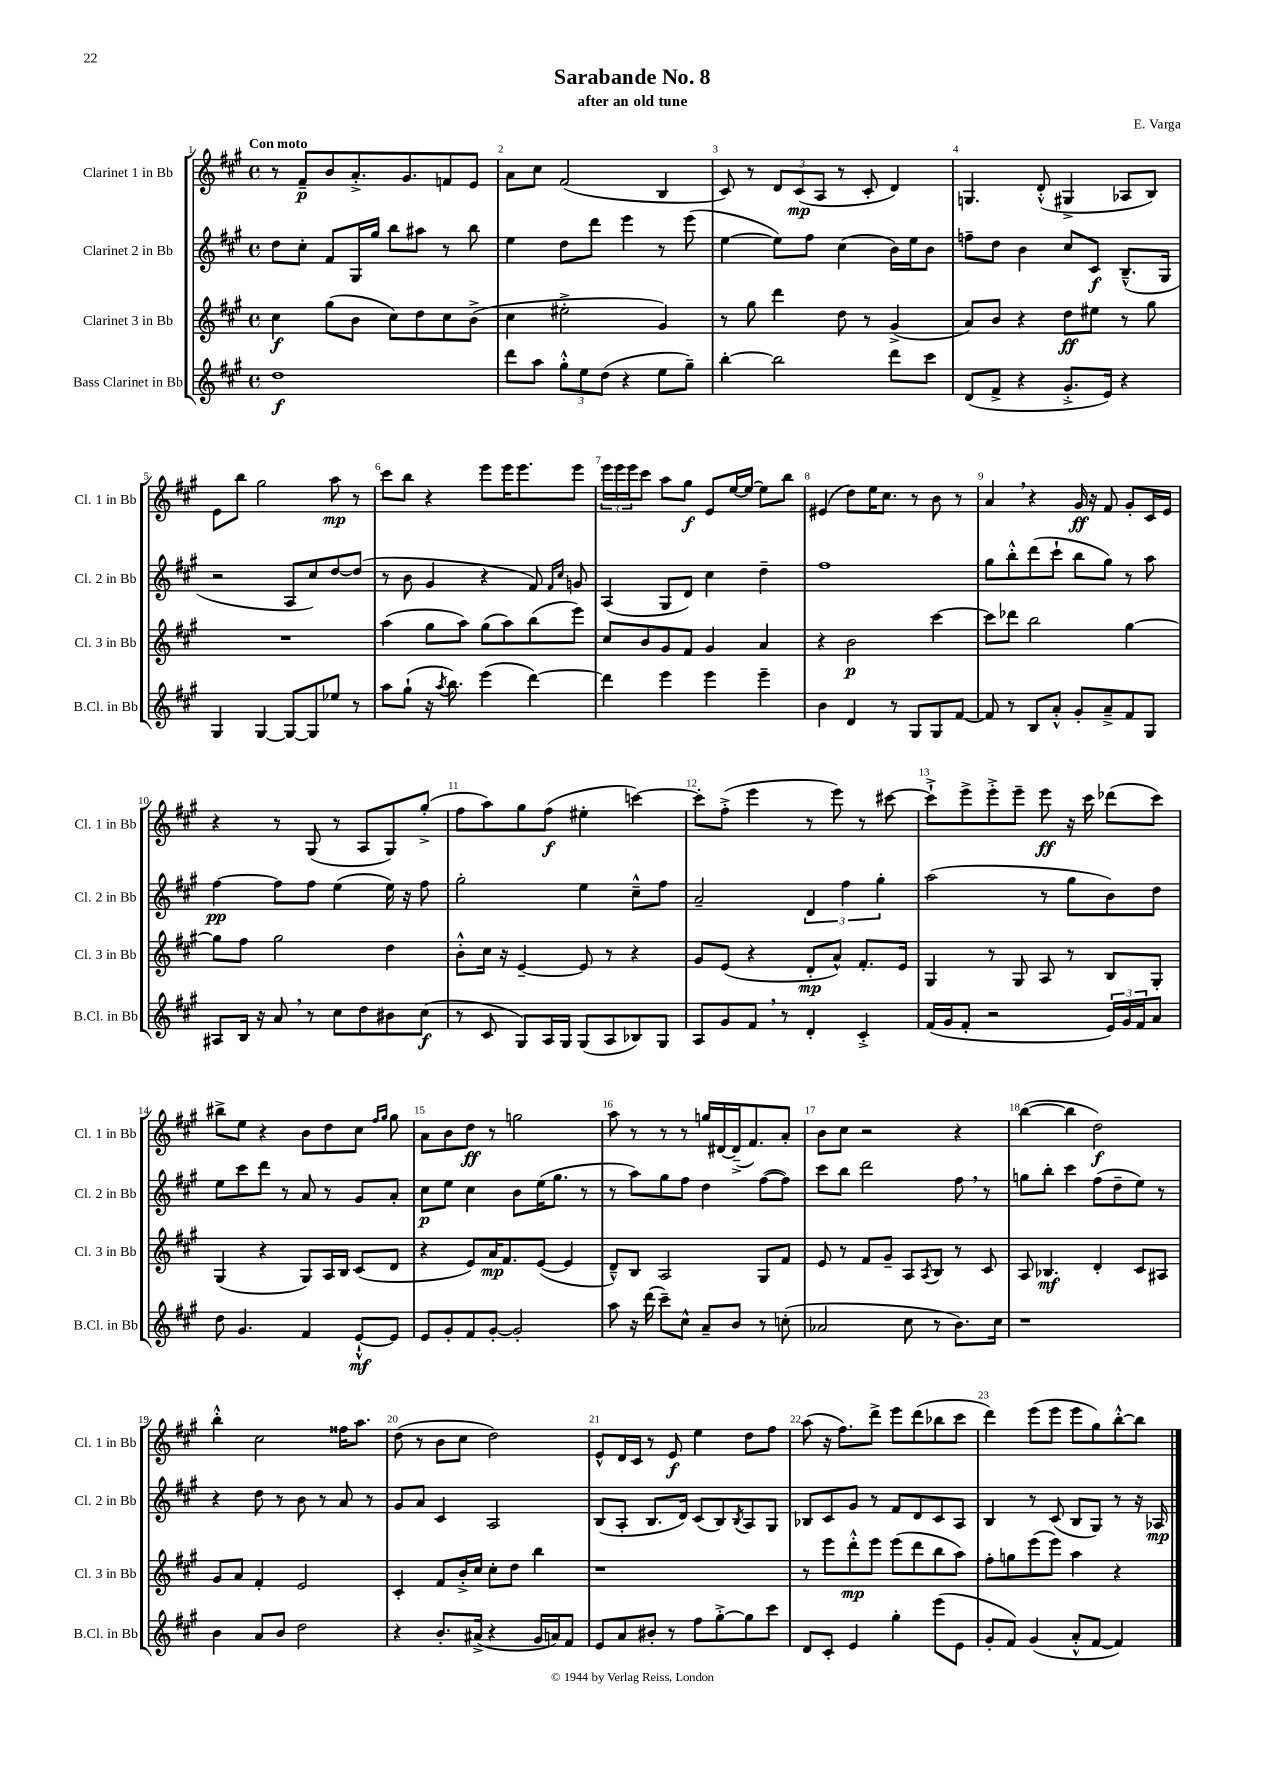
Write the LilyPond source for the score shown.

\header { title = "Sarabande No. 8" composer = "E. Varga" subtitle = "after an old tune" }
<<
\new StaffGroup <<
\new Staff = "s0" \with { instrumentName = "Clarinet 1 in Bb" shortInstrumentName = "Cl. 1 in Bb" } {
    \clef treble \key a \major \defaultTimeSignature \time 4/4 \tempo "Con moto"
    r8 fis'8--\p b'8 a'8.-.-> gis'8. f'8 e'8 |
    a'8 cis''8 fis'2( b4 |
    cis'8) r8 \tuplet 3/2 { d'8 cis'8\mp( a8 } r8 cis'8-. d'4) |
    g4. d'8-.-^( gis4-> aes8 b8) |
    e'8 b''8 gis''2 a''8\mp r8 |
    cis'''8 b''8 r4 e'''8 e'''16 e'''8. e'''8 |
    \tuplet 3/2 { e'''16 e'''16 e'''16 } cis'''8 a''8 gis''8\f e'8 e''16~ e''16~ e''8 b''8 |
    eis'4( d''8) e''16 cis''8. r8 b'8 r8 |
    a'4 \breathe r4 gis'16\ff r16 fis'8 gis'8-. cis'16 e'16 |
    r4 r8 gis8( r8 a8 gis8) gis''8-.->( |
    fis''8 a''8) gis''8 fis''8\f( eis''4-. c'''4~) |
    c'''8-. fis''8-.->( e'''4 r8 e'''8) r8 cis'''8~ |
    cis'''8-!-> e'''8-> e'''8-.-> e'''8-- e'''8\ff r16 cis'''16 des'''8( cis'''8) |
    bis''8-> e''8 r4 b'8 d''8 cis''8 \grace { fis''16 gis''16 } gis''8 |
    a'8 b'8 d''8\ff r8 g''2 |
    a''8 r8 r8 r8 g''16 dis'16~ dis'16--->( fis'8.) a'8-. |
    b'8 cis''8 r2 r4 |
    b''4~( b''4 d''2\f) |
    b''4-.-^ cis''2 fisis''16 a''8. |
    d''8( r8 b'8 cis''8 d''2) |
    e'8-^ d'16 cis'16 r8 e'8\f e''4 d''8 fis''8 |
    a''8( r16 fis''8.) d'''8-> e'''8 d'''8( bes''8 cis'''8 |
    d'''4) e'''8( e'''8 e'''8 gis''8) b''8~-.-^ b''8 \bar "|." |
}
\new Staff = "s1" \with { instrumentName = "Clarinet 2 in Bb" shortInstrumentName = "Cl. 2 in Bb" } {
    \clef treble \key a \major \defaultTimeSignature \time 4/4
    d''8 cis''8-. fis'8 gis16 gis''16 b''8 ais''8 r8 b''8 |
    e''4 d''8 d'''8 e'''4 r8 e'''8( |
    e''4~ e''8) fis''8 cis''4( b'16) e''16 b'8 |
    f''8-- d''8 b'4 cis''8 cis'8\f b8.---^( gis16 |
    r2 a8 cis''8) d''8~ d''8( |
    r8 b'8 gis'4 r4 fis'8) \grace { fis'16 cis''16 } g'8 |
    a4( gis8 d'8) cis''4 d''4-- |
    fis''1 |
    gis''8 b''8-.-^ d'''8( cis'''8-! b''8 gis''8) r8 a''8 |
    fis''4~\pp fis''8 fis''8 e''4( e''16) r16 fis''8 |
    gis''2-. e''4 cis''8---^ fis''8 |
    a'2-- \tuplet 3/2 { d'4 fis''4 gis''4-. } |
    a''2( r8 gis''8 b'8) d''8 |
    e''8 cis'''8 d'''8 r8 a'8 r8 gis'8 a'8-. |
    cis''8\p e''8 cis''4 b'8 e''16( gis''8. r8 |
    r8 a''8) gis''8 fis''8 d''4 fis''8~( fis''8) |
    cis'''8 b''8 d'''2 fis''8 \breathe r8 |
    g''8 b''8-. cis'''4 fis''8( d''8-- e''8) r8 |
    r4 d''8 r8 b'8 r8 a'8 r8 |
    gis'8 a'8 cis'4 a2 |
    b8( a8-. b8. d'16) cis'8( b8) \acciaccatura { b8 } a8 gis8 |
    bes8 cis'8 gis'8 r8 fis'8 d'8 cis'8 a8 |
    b4 r8 cis'8( b8 gis8) r8 r16 aes16\mp \bar "|." |
}
\new Staff = "s2" \with { instrumentName = "Clarinet 3 in Bb" shortInstrumentName = "Cl. 3 in Bb" } {
    \clef treble \key a \major \defaultTimeSignature \time 4/4
    cis''4\f gis''8( b'8 cis''8) d''8 cis''8 b'8->( |
    cis''4 eis''2-.-> gis'4) |
    r8 gis''8 d'''4 d''8 r8 gis'4->( |
    a'8) b'8 r4 d''8\ff eis''8 r8 gis''8 |
    R1 |
    a''4( gis''8 a''8) gis''8( a''8) b''8( e'''8) |
    cis''8 b'8 gis'8 fis'8 gis'4 a'4 |
    r4 b'2\p cis'''4~ |
    cis'''8 des'''8 b''2 gis''4~ |
    gis''8 fis''8 gis''2 d''4 |
    b'8-.-^ cis''16 r16 e'4~-- e'8 r8 r4 |
    gis'8 e'8( r4 d'8-.\mp a'8-^) fis'8.-. e'16 |
    gis4 r8 gis8 a8 r8 b8 gis8-. |
    gis4( r4 gis8) a16 b16 cis'8( d'8 |
    r4 e'8) a'16\mp fis'8. e'8~( e'4 |
    d'8---^) b8 a2 gis8 fis'8 |
    e'8 r8 fis'8 gis'8-- a8 \acciaccatura { a8 } b8 r8 cis'8 |
    a8 bes4.\mf d'4-. cis'8 ais8 |
    gis'8 a'8 fis'4-. e'2 |
    cis'4-. fis'8 b'16-.-> cis''16 cis''8-. d''8 b''4 |
    r1 |
    r8 e'''8 d'''8-.-^\mp e'''8 e'''8( d'''8 b''8 a''8) |
    fis''8-. g''8 e'''8( e'''8) a''4 r4 \bar "|." |
}
\new Staff = "s3" \with { instrumentName = "Bass Clarinet in Bb" shortInstrumentName = "B.Cl. in Bb" } {
    \clef treble \key a \major \defaultTimeSignature \time 4/4
    d''1\f |
    d'''8 a''8 \tuplet 3/2 { gis''8-.-^ e''8 d''8( } r4 e''8 gis''8--) |
    b''4~-. b''2 d'''8 cis'''8 |
    d'8( fis'8-> r4 gis'8.-.-> e'16) r4 |
    gis4 gis4~ gis8~ gis8 ees''8 r8 |
    a''8 gis''8-!( r16 \acciaccatura { a''8 } b''8.) e'''4( d'''4~) |
    d'''4 e'''4 e'''4 e'''4-- |
    b'4 d'4 r8 gis8 gis8 fis'8~ |
    fis'8 r8 b8 a'8-.-^ gis'8-. a'8---> fis'8 gis8 |
    ais8 b16 r16 a'8 \breathe r8 cis''8 d''8 bis'8 cis''8\f( |
    r8 cis'8 gis8) a16 gis16 gis8( a8 bes8) gis8 |
    a8 gis'8 fis'8 \breathe r8 d'4-. cis'4-.-> |
    fis'16( gis'16 fis'8-. r2 \tuplet 3/2 { e'16) gis'16 fis'16 } a'8 |
    d''8 gis'4. fis'4 e'8~-!-^\mf e'8 |
    e'8 gis'8-. fis'8 gis'8~-. gis'2-. |
    a''8 r16 d'''16( cis'''8--) cis''8-^ a'8-- b'8 r8 c''8-.( |
    aes'2 cis''8 r8 b'8.) cis''16 |
    r1 |
    b'4 a'8 b'8 d''2 |
    r4 b'8.-. ais'16->( r4 gis'16 a'16) fis'8 |
    e'8 a'8 bis'8-. r8 fis''8 gis''8~-.-> gis''8 cis'''8 |
    d'8 cis'8-. e'4 gis''4-. e'''8( e'8 |
    gis'8-. fis'8) gis'4( a'8-.-^ fis'8~ fis'4) \bar "|." |
}
>>
>>
\layout { \context { \Score \override BarNumber.break-visibility = ##(#f #t #t) barNumberVisibility = #all-bar-numbers-visible } }
